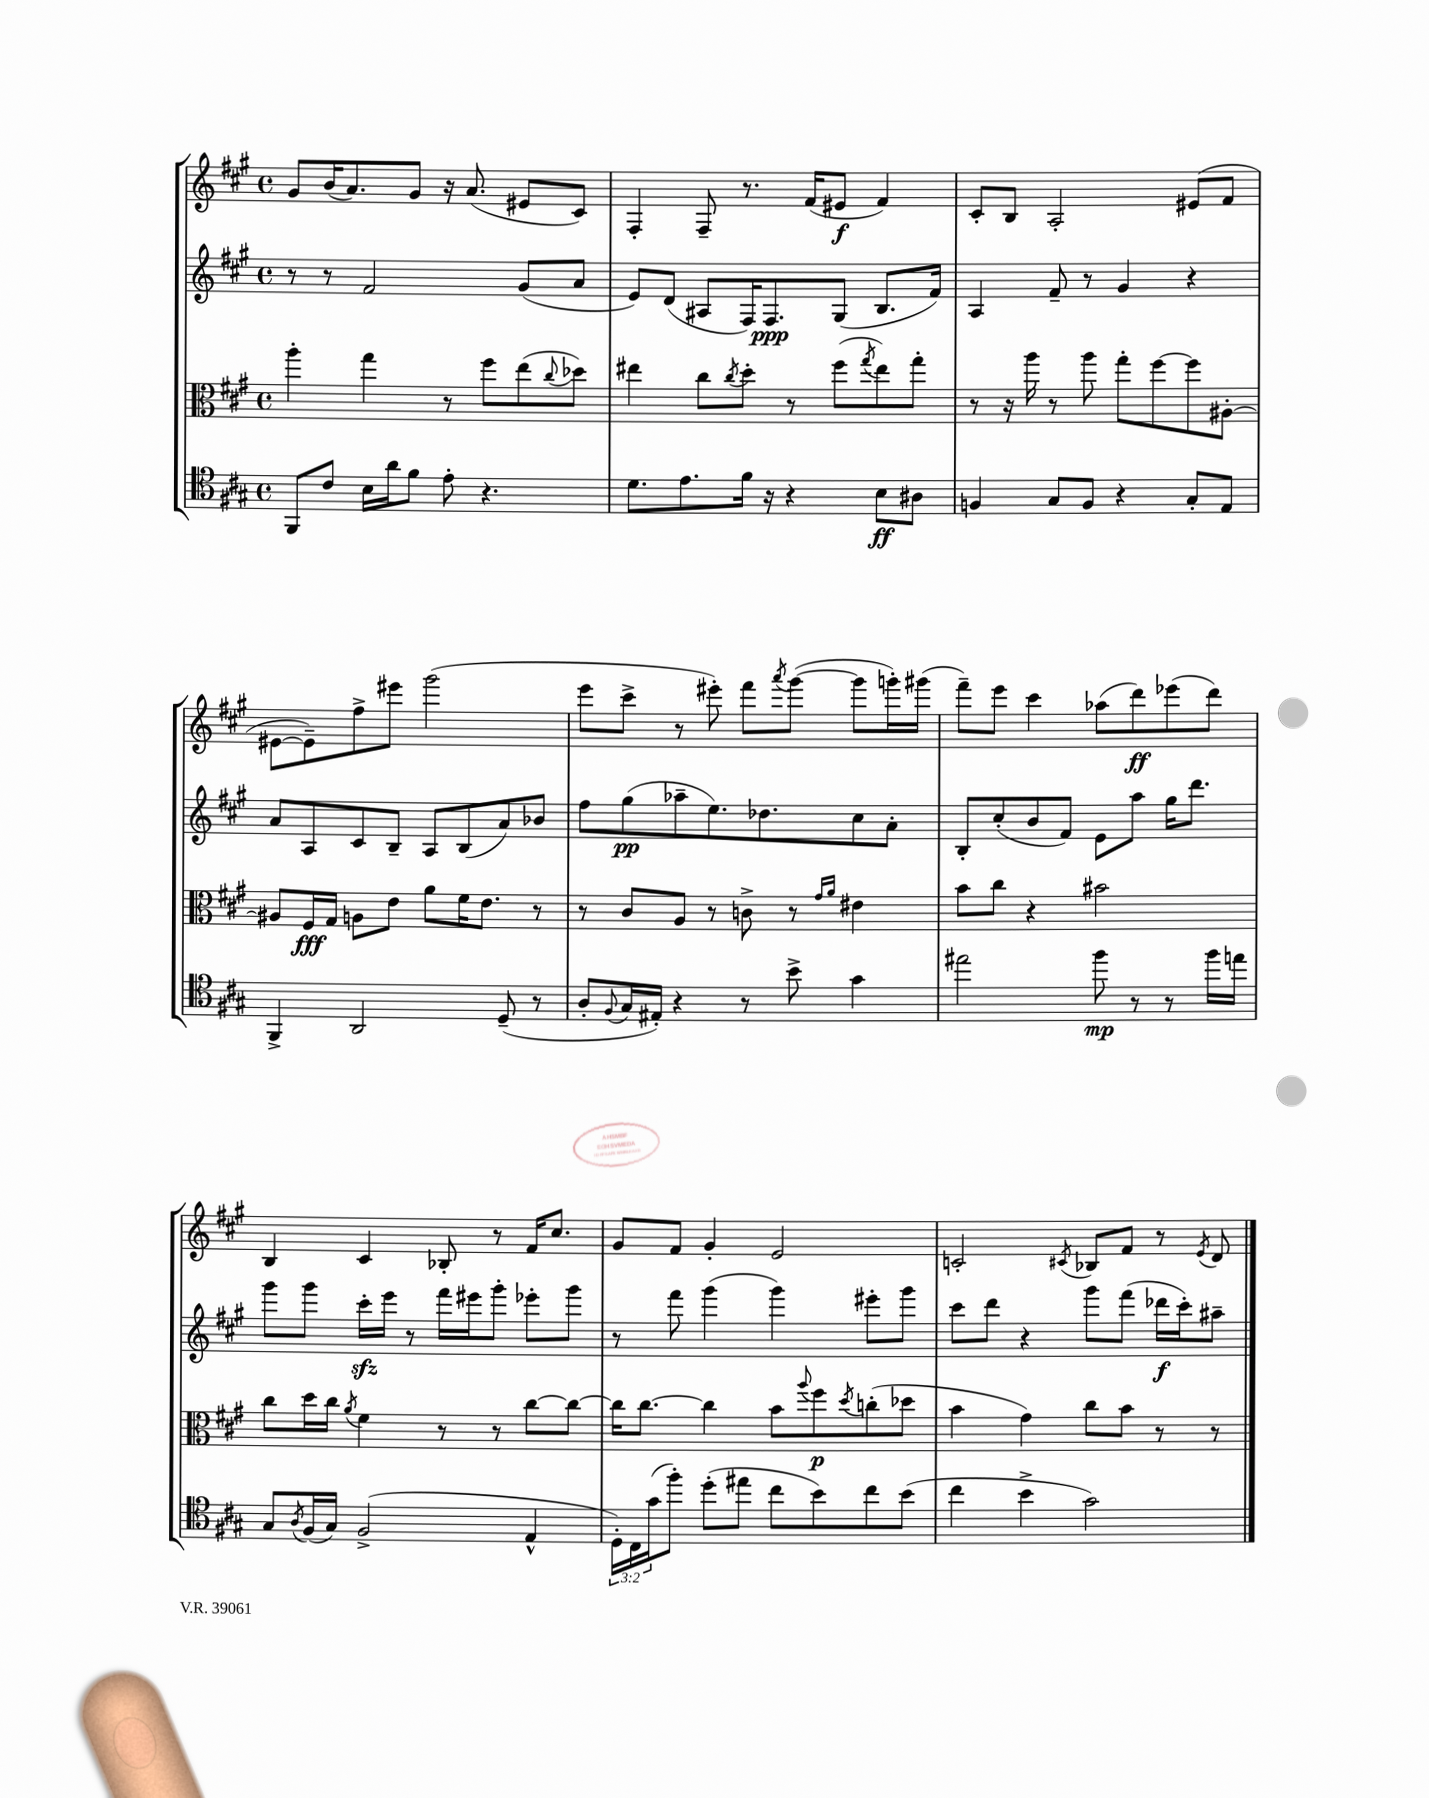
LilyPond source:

<<
\new StaffGroup <<
\new Staff = "s0" {
    \clef treble \key a \major \defaultTimeSignature \time 4/4
    gis'8 b'16( a'8.) gis'8 r16 a'8.( eis'8 cis'8) |
    fis4-. fis8-- r8. fis'16( eis'8\f fis'4) |
    cis'8-. b8 a2-. eis'8( fis'8 |
    eis'8~ eis'8--) fis''8-> eis'''8 gis'''2( |
    e'''8 cis'''8-> r8 eis'''8-.) fis'''8 \acciaccatura { a'''8 } gis'''8~( gis'''8 g'''16-.) gis'''16( |
    fis'''8--) e'''8 cis'''4 aes''8( d'''8\ff) ees'''8( d'''8) |
    b4 cis'4 bes8-. r8 fis'16 cis''8. |
    gis'8 fis'8 gis'4-. e'2 |
    c'2-. \acciaccatura { cis'8 } bes8 fis'8 r8 \acciaccatura { e'8 } d'8 \bar "|." |
}
\new Staff = "s1" {
    \clef treble \key a \major \defaultTimeSignature \time 4/4
    r8 r8 fis'2 gis'8( a'8 |
    e'8) d'8( ais8 fis16) fis8.\ppp gis8( b8. fis'16) |
    a4 fis'8-- r8 gis'4 r4 |
    a'8 a8 cis'8 b8-- a8 b8( a'8) bes'8 |
    fis''8 gis''8\pp( aes''8-- e''8.) des''8. cis''8 a'8-. |
    b8-. cis''8-.( b'8 fis'8) e'8 a''8 gis''16 d'''8. |
    gis'''8 gis'''8 cis'''16-.\sfz e'''16 r8 fis'''16 eis'''16 gis'''8-. ees'''8-. gis'''8 |
    r8 fis'''8 gis'''4( gis'''4) eis'''8-. gis'''8 |
    cis'''8 d'''8 r4 gis'''8 fis'''8( des'''16\f cis'''16-.) ais''8-- \bar "|." |
}
\new Staff = "s2" {
    \clef alto \key a \major \defaultTimeSignature \time 4/4
    a''4-. gis''4 r8 fis''8 e''8( \appoggiatura { cis''8 } des''8) |
    eis''4 cis''8 \acciaccatura { cis''8 } d''8-. r8 fis''8( \acciaccatura { gis''8 } eis''8) gis''8-. |
    r8 r16 a''16 r8 a''8 gis''8-. fis''8~ fis''8 ais8~-. |
    ais8 fis16\fff gis16 a8 e'8 a'8 fis'16 e'8. r8 |
    r8 cis'8 a8 r8 c'8-> r8 \grace { gis'16 a'16 } eis'4 |
    b'8 cis''8 r4 bis'2 |
    cis''8 d''16 cis''16 \acciaccatura { a'8 } fis'4 r8 r8 cis''8~ cis''8~ |
    cis''16 cis''8.~ cis''4 b'8 \appoggiatura { a''8 } fis''8\p \acciaccatura { d''8 } c''8-.( des''8 |
    b'4 gis'4) cis''8 b'8 r8 r8 \bar "|." |
}
\new Staff = "s3" {
    \clef tenor \key a \major \defaultTimeSignature \time 4/4 \override Staff.TupletNumber.text = #tuplet-number::calc-fraction-text
    fis,8 cis'8 b16 a'16 fis'8 e'8-. r4. |
    d'8. e'8. fis'16 r16 r4 b8\ff ais8 |
    f4 gis8 f8 r4 gis8-. e8 |
    fis,4-> a,2 d8--( r8 |
    a8-. \appoggiatura { fis8 } gis16 eis16-.) r4 r8 b'8-> gis'4 |
    eis''2 fis''8\mp r8 r8 fis''16 e''16 |
    gis8 \acciaccatura { a8 } fis16( gis16) fis2->( e4-^ |
    \tuplet 3/2 { d16-.) cis16 gis'16( } fis''8-.) d''8-.( eis''8 cis''8 b'8) cis''8 b'8( |
    cis''4 b'4-> gis'2) \bar "|." |
}
>>
>>
\layout { \context { \Score \remove "Bar_number_engraver" } }
